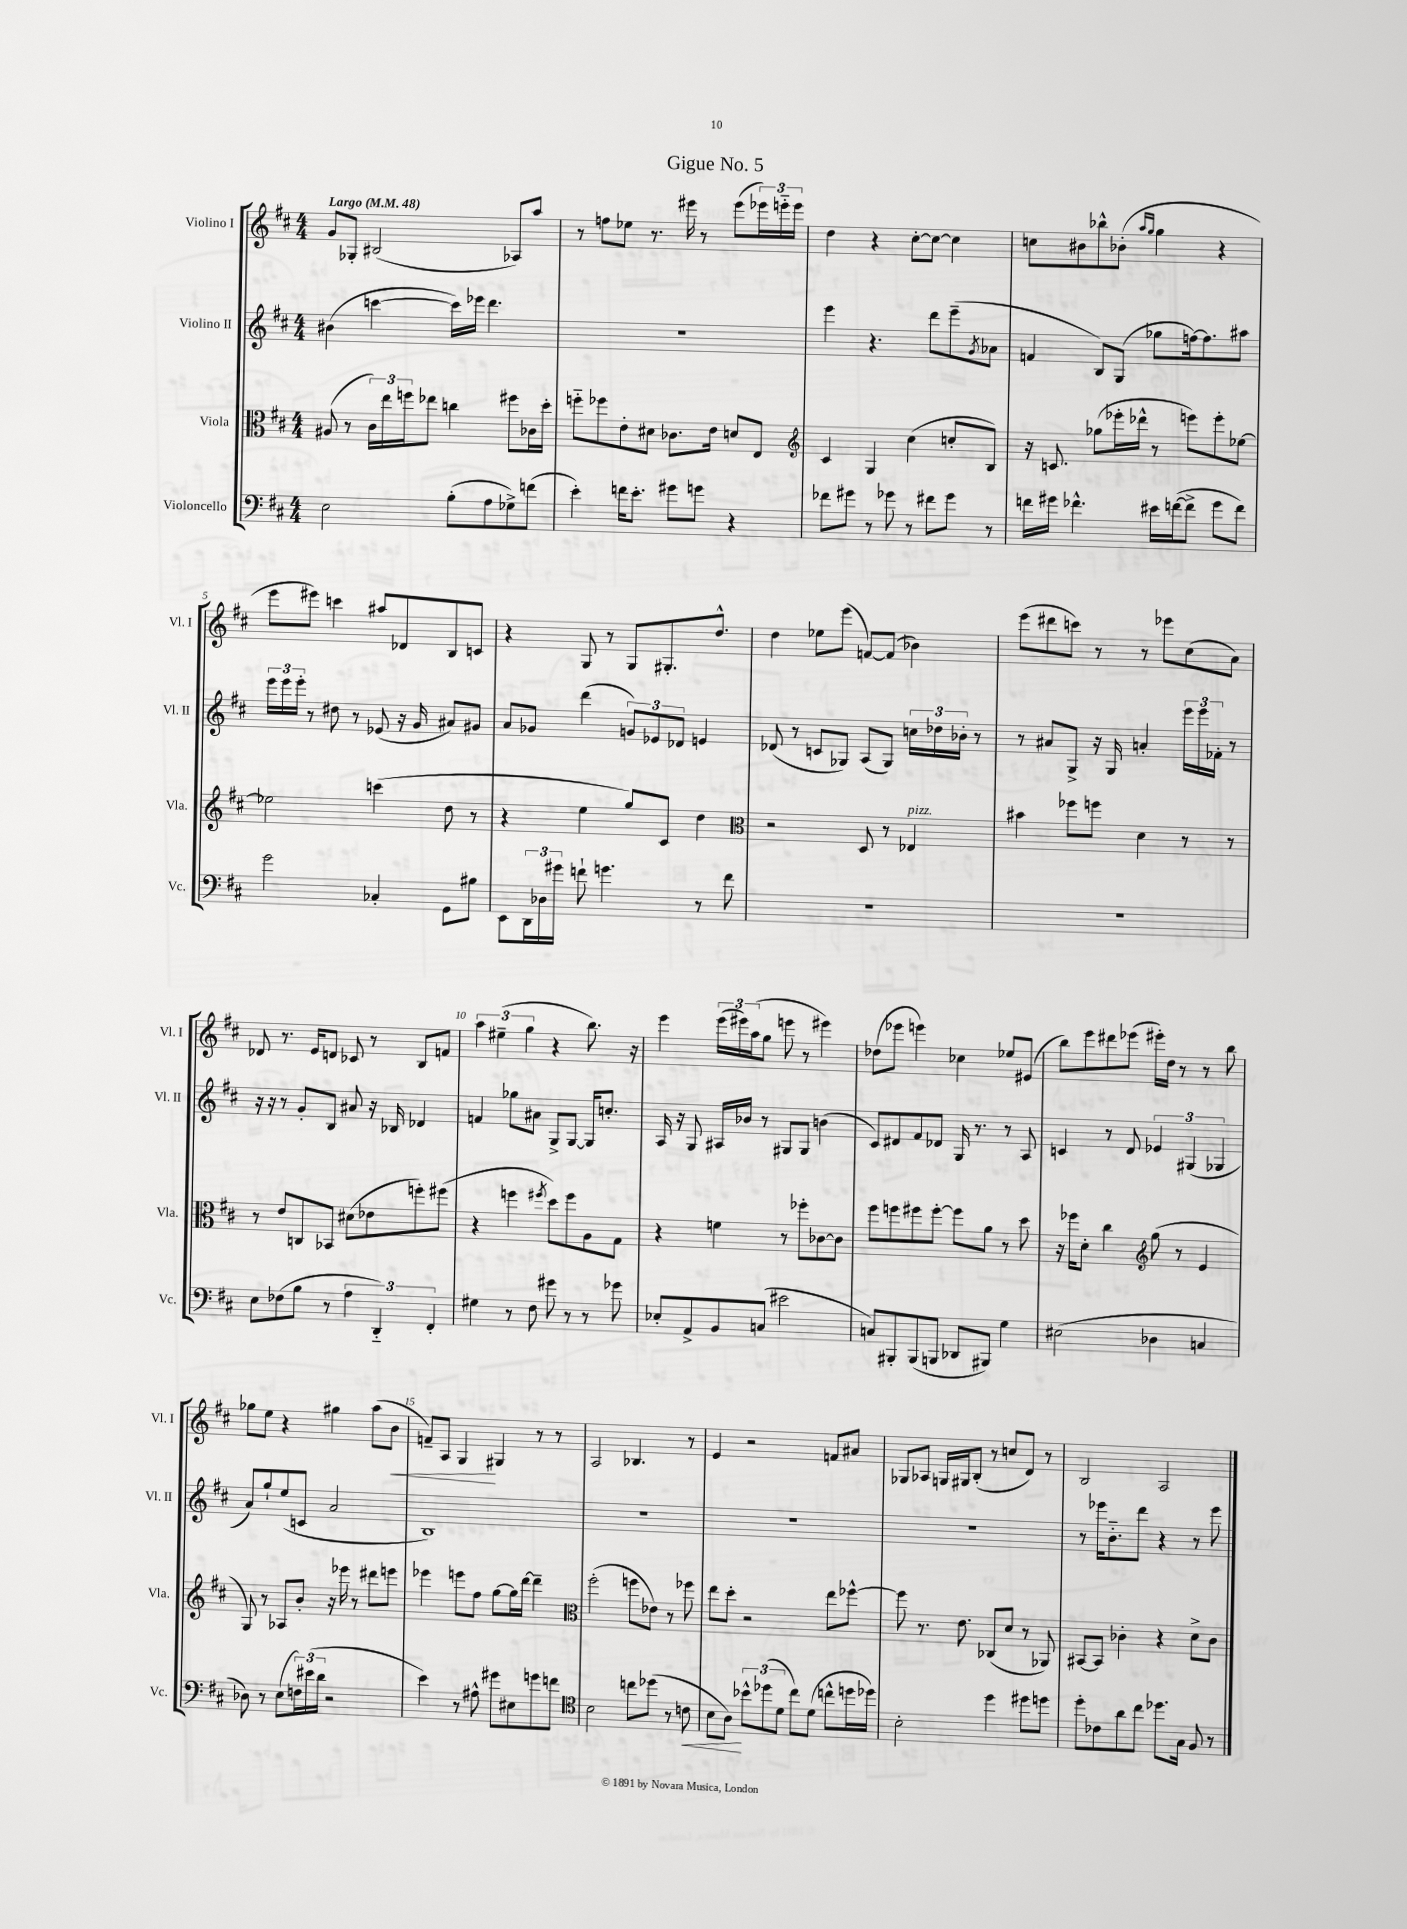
\header { title = "Gigue No. 5" }
<<
\new StaffGroup <<
\new Staff = "s0" \with { instrumentName = "Violino I" shortInstrumentName = "Vl. I" } {
    \clef treble \key d \major \numericTimeSignature \time 4/4 \tempo "Largo" 4 = 48
    g'8 ges8-. bis2( aes8) a''8 |
    r8 f''8 ees''8 r8. eis'''16 r8 eis'''8( \tuplet 3/2 { ees'''16) e'''16-_ e'''16 } |
    d''4 r4 cis''8~-. cis''8~ cis''4 |
    c''8 bis'8 bes''8-^ bes'8-.( \grace { a''16 g''16 } g''4 r4 |
    e'''8 eis'''8) c'''4 ais''8 des'8 b8 c'8 |
    r4 g8 r8 g8 gis8.-. d''8.-^ |
    d''4 ees''8 e'''8( f'8~) f'8( bes'4) |
    e'''8( dis'''8 c'''8) r8 r8 ees'''8 cis''8( a'8) |
    des'8 r8. e'16 d'8 ces'8 r8 b8 f'8 |
    \tuplet 3/2 { a''4 eis''4--( g''4 } r4 b''8.) r16 |
    e'''4 \tuplet 3/2 { e'''16( eis'''16) a''16( } g''8 e'''8 r8 eis'''4) |
    des''8( ees'''8 e'''4) ces''4 ees''8 eis'8( |
    b''8) e'''8 dis'''8 ees'''8( eis'''16-.) d''16 r8 r8 b''8 |
    ges''8 e''8 r4 gis''4 a''8( b'8\< |
    f'8--) a8 g4\! gis4 r8 r8 |
    a2 bes4. r8 |
    e'4 r2 f'8 ais'8 |
    ges8 aes8 g16 gis16 b8-.( r8 c''8 d'8) r8 |
    b2 a2 \bar "|." |
}
\new Staff = "s1" \with { instrumentName = "Violino II" shortInstrumentName = "Vl. II" } {
    \clef treble \key d \major \numericTimeSignature \time 4/4
    bis'4( c'''4~ c'''16) ees'''16 d'''4. |
    R1 |
    e'''4 r4. d'''8 e'''8--( \acciaccatura { g'8 } aes'8 |
    f'4 b8) g8( ges''8 f''16~) f''8. ais''8 |
    \tuplet 3/2 { e'''16 e'''16 e'''16-. } r8 dis''8 r8 ees'8( r16 g'16 ais'8) gis'8 |
    a'8 ges'8 d'''4( \tuplet 3/2 { g'8) ees'8 des'8 } e'4 |
    des'8( r8 c'8 ges8) a8( ges8) \tuplet 3/2 { c''16 des''16 bes'16-. } r8 |
    r8 ais'8 g8-> r16 g16 a'4-. \tuplet 3/2 { e'''16 e'''16 fes'16-. } r8 |
    r16 r16 r8 g'8-. b8 ais'8 r16 bes16 des'4 |
    f'4 ges''8 ais'8 g8-> g8~ g16 c''8.-. |
    a16 r16 g8 ais16 bes'16 r8 gis8 gis8 b'4( |
    cis'8) dis'8 fis'8 des'8 g16 r8. r8 a8 |
    c'4 r8 d'8 \tuplet 3/2 { ees'4 gis4( ges4 } |
    a'8) g''8-! e''8( c'8 a'2 |
    b1) |
    R1 |
    R1 |
    R1 |
    r8 ees'''16 b'8.-_ d'''8 r4 r8 ees'''8 \bar "|." |
}
\new Staff = "s2" \with { instrumentName = "Viola" shortInstrumentName = "Vla." } {
    \clef alto \key d \major \numericTimeSignature \time 4/4
    ais8( r8 \tuplet 3/2 { cis'16) e''16 f''16 } ees''8 c''4 fis''8 ces'16 d''16-. |
    f''8-_ fes''8 e'8-. dis'8 ces'8. e'16 d'8 e8 |
    \clef treble cis'4 g4 cis''4( c''8-. b8) |
    r16 c'8. ges''8( ees'''16-. des'''16-^ r8 e'''8) e'''8-. ees''8~ |
    ees''2 c'''4( d''8 r8 |
    r4 e''4 g''8) cis'8 d''4 |
    \clef alto r2 d8 r8 ees4^\markup { \italic "pizz." } |
    bis'4 fes''8 f''8 d'4 r8 r8 |
    r8 e'8 c8 bes,8 dis'8( ees'8 f''8-.) fis''8( |
    r4 f''4 \acciaccatura { fis''8 } d''8) fis''8 a8 g8 |
    r4 f'4 r8 fes''8-. ces'8~ ces'8 |
    fis''8 f''8 fis''8 fis''8~-. fis''8 a'8 r8 d''8 |
    r16 fes''16 d'8-. cis''4 \clef treble g''8( r8 e'4 |
    g8) r8 aes8 b'8-. r16 ees'''16 r8 dis'''8 e'''8 |
    ees'''4 e'''8 fis''8 g''8~ g''16 d'''16~ d'''4-- |
    \clef alto fis''2-.( f''8 ees'8) r8 fes''8 |
    e''8 d''8-. r2 e''8 fes''8~-^ |
    fes''8 r8. e'8. ces8( d'8 r8 aes,8) |
    bis,8~ bis,8 ces'4-. r4 d'8-> ces'8 \bar "|." |
}
\new Staff = "s3" \with { instrumentName = "Violoncello" shortInstrumentName = "Vc." } {
    \clef bass \key d \major \numericTimeSignature \time 4/4
    e2 b8-.( a8 ges8->) f'8( |
    e'4-.) f'16 e'8.-. gis'8 g'8 r4 |
    fes'8 gis'8 r8 ges'8 r8 fis'8 ges'8 r8 |
    f'16 gis'16 fes'4.-^ eis'16 f'16~( f'8-> gis'8 f'8) |
    g'2 ces4-. g,8 bis8 |
    e,8 \tuplet 3/2 { d,16 des16 gis'16 } f'8-! g'4. r8 f'8 |
    R1 |
    R1 |
    e8 fes8( b8 r8 \tuplet 3/2 { a4 d,4-_) fis,4-. } |
    gis4 r8 fis8 gis'8 r8 r8 ges'8 |
    ees8-. a,8-> b,8 c8( eis'2 |
    c8) bis,,8-. bis,,8( b,,8 des,8 bis,,8) g4 |
    eis2( des4 c4 |
    des8) r8 e8( \tuplet 3/2 { f16) eis'16( d'16 } r2 |
    e'4) r8 ais8-^ gis'8 eis8 g'8 f'8 |
    \clef tenor b2 c''8 des''8( r8 c'8\< |
    b8 a8\!) \tuplet 3/2 { bes'8-^ des''8( d'8 } cis''8) d'8( c''8-^ d''16 des''16) |
    b2-. d''4 dis''8 d''8 |
    d''8-. ces'8 a'8 cis''8 des''8. g16 fis8 r8 \bar "|." |
}
>>
>>
\layout { \context { \Score \override BarNumber.break-visibility = ##(#f #t #t) barNumberVisibility = #(every-nth-bar-number-visible 5) } }
